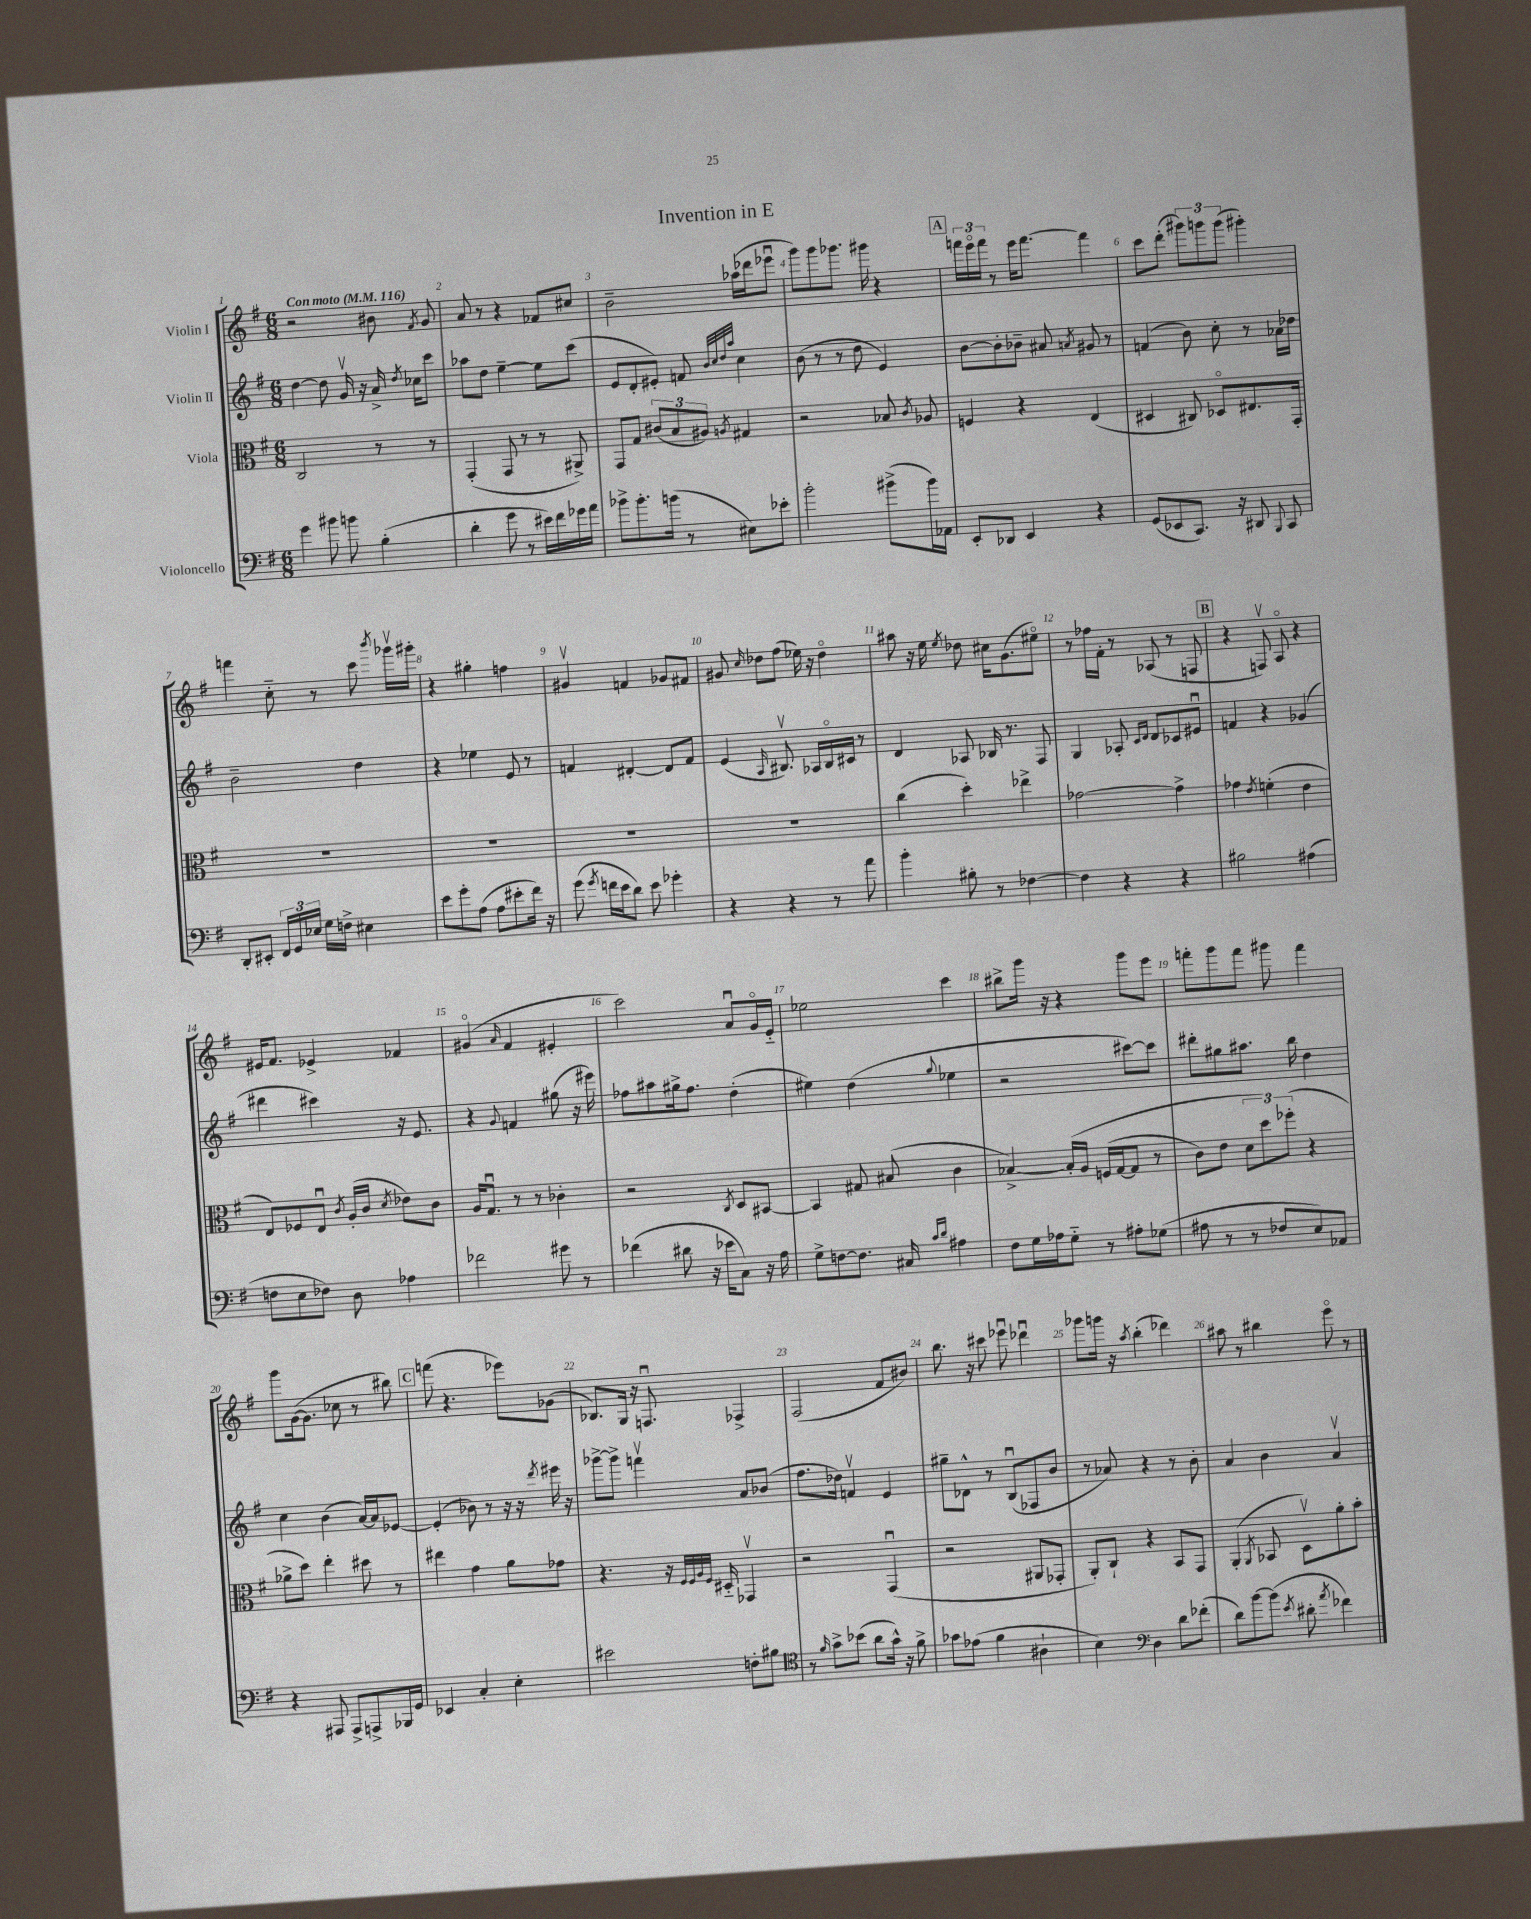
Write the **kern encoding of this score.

**kern	**kern	**kern	**kern
*part4	*part3	*part2	*part1
*staff4	*staff3	*staff2	*staff1
*I"Violoncello	*I"Viola	*I"Violin II	*I"Violin I
*clefF4	*clefC3	*clefG2	*clefG2
*k[f#]	*k[f#]	*k[f#]	*k[f#]
*M6/8	*M6/8	*M6/8	*M6/8
*MM116	*MM116	*MM116	*MM116
=1	=1	=1	=1
!	!	!	!LO:TX:a:B:t=Con moto
4g\	2C/	[4dd\	2r
8b#X\	.	8dd\]	.
8bn\	.	16gv/	.
.	.	16r	.
(4B'\	8r	16a^/	8b#X\
.	.	8qdd/	.
.	.	16cc-X\KL	.
.	.	.	8qf#/
.	8r	8ccc\J	8g/
=2	=2	=2	=2
4d'\	(4GG'/	8aa-X\L	8a/
.	.	8dd\J	8r
8g\	8GG/	[4ee~\	4r
8r	8r	.	.
16e#X\LL)	8r	8ee\L]	8f-X/L
16f#\	.	.	.
16g-X\	8AA#X^/)	(8ccc\J	8cc#X/J
16a\JJ	.	.	.
=3	=3	=3	=3
8b-X^\L	8GG/L	8e/L	2b~\
8.b-'\	8G/J	8d'/	.
.	(12c#X/L	8e#X'/J)	.
(16bn\Jk	.	.	.
.	12B/	.	.
8r	.	8fn/	.
.	12A#X/J)	.	.
.	.	32qqb/LLL	.
.	.	32qqcc/	.
.	.	32qqdd/	.
.	8qAn/	32qqaa/JJJ	.
8E#X\L)	4G#X/	4cc\	(16aa-X\LL
.	.	.	16ddd-X\J
8e-X'\J	.	.	8eee-Xu\J
=4	=4	=4	=4
2b'\	2r	(8b\	8ggg\L)
.	.	8r	8ggg\
.	.	8r	8.ggg-X\J
.	.	8dd\	.
.	.	.	16ggg#X\
(8b#X^\L	8B-X/	4e/)	4r
.	8qc/	.	.
16b#\L)	8A-X/	.	.
16AA-X\JJ	.	.	.
!!LO:REH:place=s1:t=A
=5	=5	=5	=5
8EE'/L	4Fn/	[8b\L	24fffn\LL
.	.	.	24eee\
.	.	.	24fff\JJ
8DD-X/J	.	8b'\]	8r
4EE/	4r	8b-X~\J	16eee\KL
.	.	.	[8.fff\J
.	.	8a#X/	.
.	.	8qan/	.
4r	(4E/	8g#X/	4fff\]
.	.	8r	.
=6	=6	=6	=6
(8GG/L	4D#X/	(4fn/	8ccc\L
8EE-X/	.	.	(8ddd'\J
8.CC/J)	8C#X/)	8b\)	12ggg#X\L)
.	.	.	12gggn\
.	8D-X/L	8cc'\	.
.	.	.	(12ggg\J
16r	.	.	.
8DD#X/	8.E#X/	8r	4ggg#X'\)
8qqBBB/	.	.	.
8CC/	.	16a-X\LL	.
.	16GG'/Jk	16dd-X\JJ	.
!!LO:LB:g=z
=7	=7	=7	=7
8DD'/L	2.r	2b~\	4fffn\
8EE#X'/J	.	.	.
24FF#/LL	.	.	8cc\
24GG/	.	.	.
24E-X/JJ	.	.	.
16G\LL	.	.	8r
16Fn^\JJ	.	.	.
4E#X\	.	4dd\	8ccc\
.	.	.	8qbbb/
.	.	.	16ggg-Xv\LL
.	.	.	16ggg#X'\JJ
=8	=8	=8	=8
8e\L	2.r	4r	4r
8g'\	.	.	.
(8A\J	.	4ee-X\	4gg#X'\
8A\L	.	.	.
8e#X'\	.	8e/	4ffn\
16f#\Jk)	.	8r	.
16r	.	.	.
=9	=9	=9	=9
(8g\	2.r	4fn/	4g#Xv/
8qg/	.	.	.
16fn\LL	.	.	.
16e\J	.	.	.
8d\J)	.	[4d#X'/	4fn/
8e\	.	.	.
4g-X'\	.	8d#/L]	8g-X/L
.	.	8f/J	8f#X/J
=10	=10	=10	=10
4r	2.r	(4e/	8g#X/
.	.	.	16qqcc/
.	.	.	8dd-X\L
.	.	16qqA/	.
4r	.	8.B#Xv/)	(8ff#\J
.	.	.	16ee-X\)
.	.	16A-X/LL	16r
8r	.	16B#/	4dd-\
.	.	16c#X/JJ	.
8a\	.	8r	.
=11	=11	=11	=11
4b'\	(4cc\	4d/	8aa#X\
.	.	.	16r
.	.	.	16ee\
.	.	.	8qee/
8B#X'\	4dd'\)	8A-X/	8dd-X\
8r	.	16B-X/	16cc#X\KL
.	.	8.r	(8.g\
[4F-X\	4ee-X^\	.	.
.	.	8F#/	8ee#X\J)
=12	=12	=12	=12
4F-\]	[2g-X\	4G/	8r
.	.	.	16ff-X\LL
.	.	.	16f#'\JJ
4r	.	8A-X'/	8r
.	.	16qqc/LL	.
.	.	16qqd/JJ	.
.	.	8d/L	(8A-X/
4r	4g-^\]	8c-X/	8r
.	.	8e#Xu/J	8Fn/
!!LO:REH:place=s1:t=B
=13	=13	=13	=13
2B#X\	4g-X\	4fn/	4r
.	8qe/	.	.
.	(4fn'\	4r	8Fnv/)
.	.	.	8A/
(4A#X\	4e\	(4g-X/	4r
!!LO:LB:g=z
=14	=14	=14	=14
8Fn\L	8E/L)	4ddd#X\	16e#X/KL
.	.	.	8.f#/J
8E\	8F-X/	.	.
8F-X\J)	8Eu/J	4ccc#X\)	4e-X^/
.	8qc/	.	.
8D\	(16A'/LL	.	.
.	16c/JJ	.	.
.	8qd/	.	.
4A-X\	8e-X\L)	16r	4f-X/
.	.	8.e/	.
.	8c\J	.	.
=15	=15	=15	=15
2f-X\	16A/KL	4r	(4g#X/
.	8.Gu/J	.	.
.	.	8qqg/	16qqa/
.	8r	4fn/	4f#/
.	8r	.	.
8g#X\	4c-X'\	(8gg#X\	4e#X'/
8r	.	16r	.
.	.	16eee#X\)	.
=16	=16	=16	=16
(4f-X\	2r	8ff-X\L	2ccc\)
.	.	8aa#X\	.
8d#X\	.	16gg#X^\k	.
.	.	8.ff-\J	.
16r	.	.	.
16e-X\KL	.	.	.
.	8qC/	.	.
8C\J)	8D/L	(4dd'\	8au/L
16r	[8BB#X/J	.	16g/L
16A\	.	.	16e/JJ
=17	=17	=17	=17
8G^\L	4BB#/]	4ee#X\)	2ee-X\
[8Fn\	.	.	.
8.F\J]	8G#X/	(4dd\	.
.	(8B#X/	.	.
16C#X/	.	.	.
16qqc/LL	.	.	.
16qqd/JJ	.	8qqgg/	.
4A#X\	4c\	4ee-X\	4ccc\
=18	=18	=18	=18
8F#\L	[4B-X^/)	2r	8bb#X^\L
16G\L	.	.	16ggg\Jk
16A-X\J	.	.	16r
8G\J	(16B-'/LL]	.	4r
.	16A/JJ	.	.
8r	(16Fn/LL	.	.
.	[16G/J	.	.
8A#X'\L	8G/J]	[8ccc#X\L)	8ggg\L
(8G-X\J	8r	8ccc#\J]	8eee\J
=19	=19	=19	=19
8A#X\	8c\L)	8ddd#X'\L	8fffn'\L
8r	8e\J	8gg#X\	8ggg\
8r	12d\L	8.aa#X\J	8fff\J
.	12dd\)	.	.
8F-X/L	.	.	8ggg#X\
.	(12ff-X'\J	.	.
.	.	16bb\	.
8E/)	4r	4dd\	4fff\
8AA-X/J	.	.	.
!!LO:LB:g=z
=20	=20	=20	=20
4r	8a-X^\L	4cc\	8ggg\L
.	8dd\J)	.	([16g\k
.	.	.	8.g\J]
8AAA#X/	4ee'\	(4b\	.
8AAA#^/L	.	.	8cc-X\
8AAAn^/	8dd#X\	[16a/LL)	8r
.	.	16a/J]	.
16BBB-X/L	8r	[8e-X/J	8bb#X\)
16GG/JJ	.	.	.
!!LO:REH:place=s1:t=C
=21	=21	=21	=21
4EE-X/	4ee#X\	(4e-'/]	(8fffn\
.	.	.	4.r
4C'/	4g\	8b-X\)	.
.	.	8r	.
4E'\	8a\L	16r	8eee-X\L)
.	.	16r	.
.	.	8qddd/	.
.	8g-X\J	16eee#X\	(8g-X\J
.	.	16r	.
=22	=22	=22	=22
2e#X\	4.r	[8ggg-X^\L	8.B-X/L)
.	.	8ggg-^\J]	.
.	.	.	16G/Jk
.	.	4fffnv\	16r
.	.	.	8.Fnu/
.	16r	.	.
.	32qqF#/LLL	.	.
.	32qqF#/	.	.
.	32qqA/	.	.
.	32qqF#/JJJ	.	.
.	16D#X/	.	.
8Fn'\L	4GG-Xv/	8a/L	4F-X^/
8B#X\J	.	(8b-X/J	.
=23	=23	=23	=23
*clefC4	*	*	*
8r	2r	8.ff#\L	(2F#/
16qqf#/	.	.	.
8g^\L	.	.	.
.	.	16dd-X\Jk)	.
(8b-X\J	.	4fnv/	.
8a\L	.	.	.
16g^^\Jk)	(4GGu/	4e/	8f#/L
16r	.	.	.
8f#^\	.	.	8b#X/J)
=24	=24	=24	=24
8g-X\L	2r	8gg#X~\L	8.bb\
(8e-X\J	.	8d-X^^\J	.
.	.	.	16r
4f#\	.	8r	8ccc#X\
.	.	(8Bu/L	8eee-Xu\
4A#X`\	8AA#X/L	8F-X/	4ddd-Xu\
.	8GG-X'/J	8b/J	.
=25	=25	=25	=25
4B\)	8AA'/L)	8r	8ggg-X\L
.	8C`/J	8a-X/)	16gggn\Jk
.	.	.	16r
*clefF4	*	*	*
.	.	.	8qaa/
4D\	4r	4r	(4bb'\
8d\L	8BB/L	8r	4ddd-X\)
(8f-X'\J	8GG/J	8b'\	.
=26	=26	=26	=26
8d\L)	(4AA'/	4a/	8aa#X\
[8b\	.	.	8r
.	8qAA/	.	.
(8b\J]	8BB-X/	4b\	4bb#X\
8qe/	.	.	.
8d#X'\	8Dv\L)	.	.
8qa/	.	.	.
4f-X\)	8a'\	4av/	8eee\
.	8b'\J	.	8r
==	==	==	==
*-	*-	*-	*-
